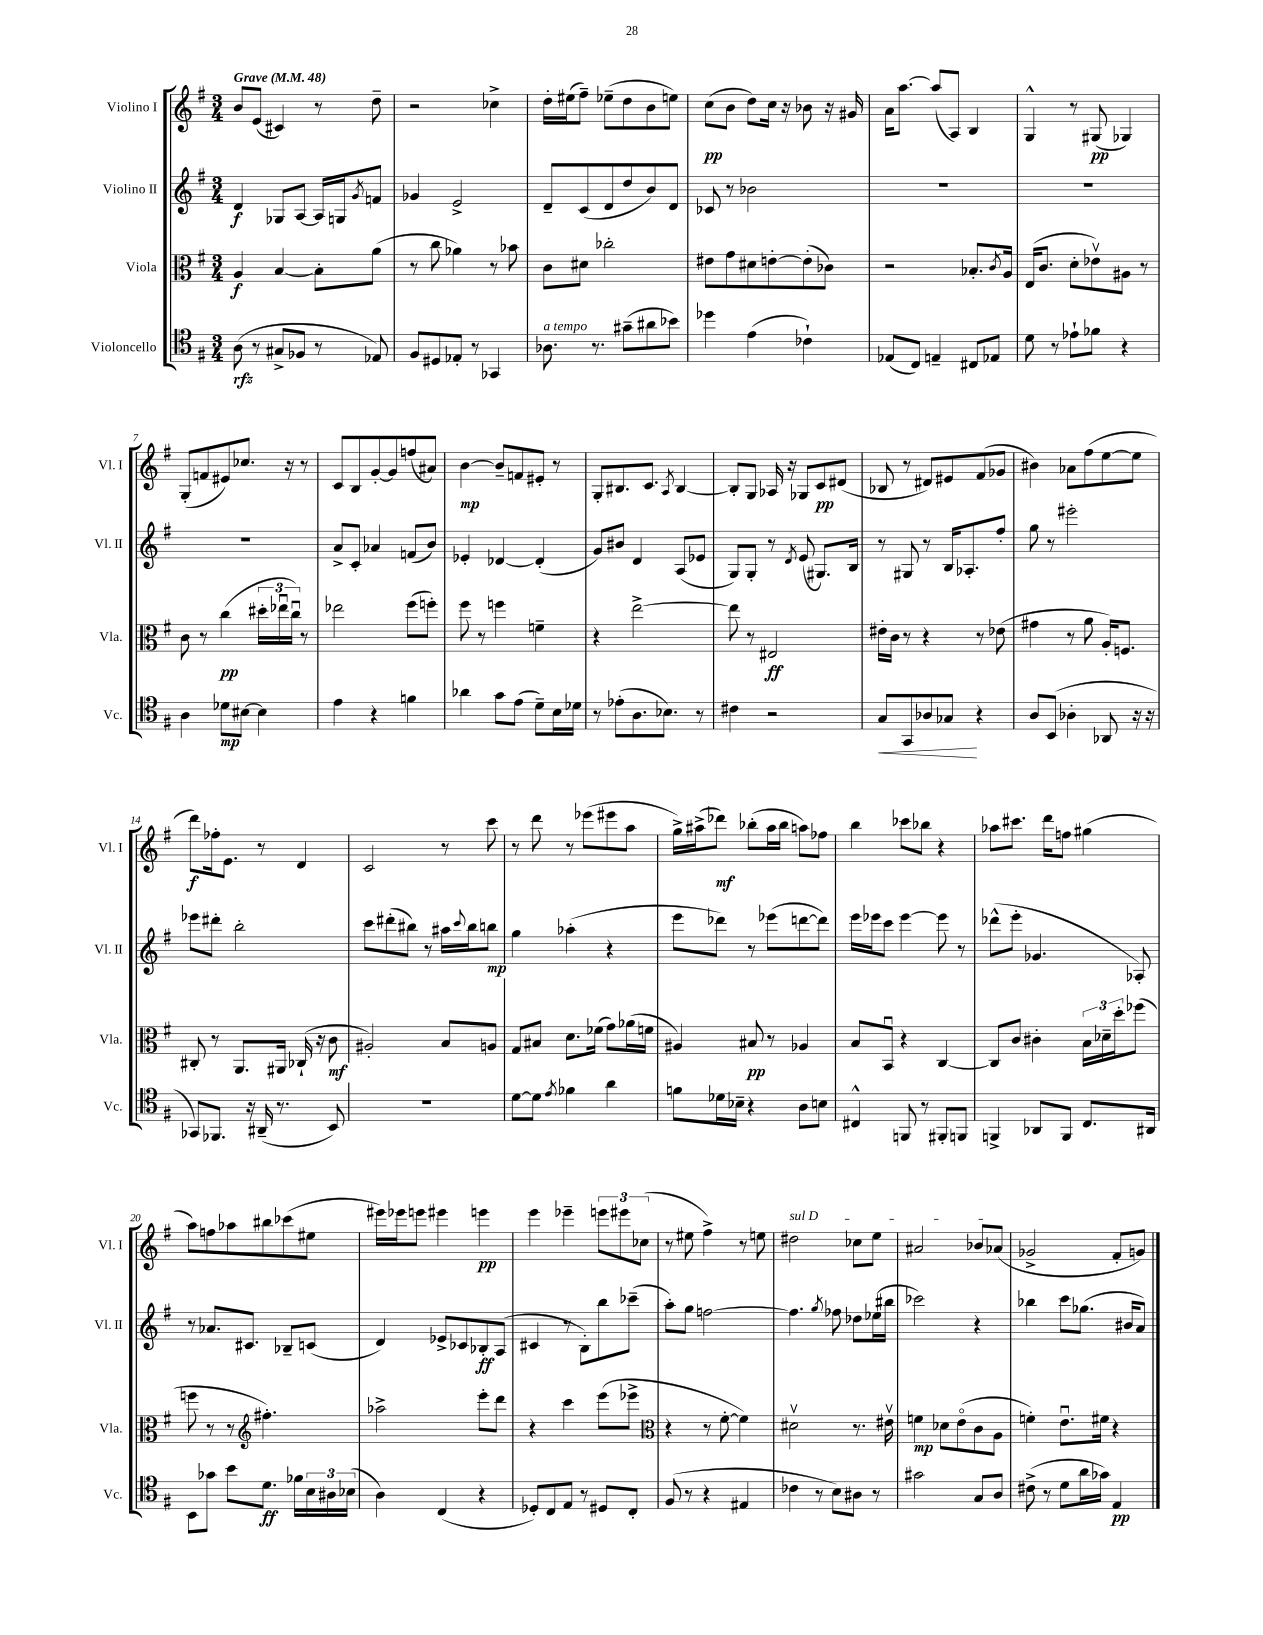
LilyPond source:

<<
\new StaffGroup <<
\new Staff = "s0" \with { instrumentName = "Violino I" shortInstrumentName = "Vl. I" } {
    \clef treble \key g \major \numericTimeSignature \time 3/4 \tempo "Grave" 4 = 48
    b'8 e'8( cis'4) r8 d''8-- |
    r2 ces''4-> |
    d''16-. eis''16( fis''8--) ees''8--( d''8 b'8 e''8) |
    c''8\pp( b'8 d''8) c''16 r16 bes'8 r16 gis'16 |
    a'16 a''8.~ a''8( a8) b4 |
    g4-^ r8 gis8\pp( ges4) |
    g8-.( f'8 eis'8) ces''8. r16 r8 |
    c'8 b8 g'8~-. g'8 f''8( ais'8) |
    b'4~\mp b'8-- f'8 eis'8-. r8 |
    g8-. bis8. c'8. \acciaccatura { a8 } bis4~ |
    bis8-. g8 aes16 r16 ges8 c'8\pp dis'8( |
    bes8 r8 dis'8) eis'8 fis'8( ges'8 |
    bis'4) aes'8 fis''8( e''8~ e''8 |
    d'''8\f) fes''16-. e'8. r8 d'4 |
    c'2 r8 c'''8 |
    r8 d'''8 r8 ees'''8( eis'''8 a''8 |
    g''16->) ais''16->( des'''8\mf) bes''8-.( ais''16 bes''16 a''8) fes''8 |
    b''4 ces'''8 bes''8 r4 |
    aes''8 cis'''8. d'''16 f''8 gis''4( |
    a''8) f''8 aes''8 bis''8 ces'''8( eis''8 |
    eis'''16) ees'''16 e'''8 eis'''4 e'''4\pp |
    e'''4 ees'''4-- \tuplet 3/2 { e'''8 eis'''8 ces''8( } |
    r8 eis''8 fis''4->) r8 e''8 |
    \once \override TextSpanner.bound-details.left.text = \markup { \italic "sul D" } dis''2\startTextSpan ces''8 e''8 |
    ais'2 bes'8 aes'8\stopTextSpan( |
    ges'2-> fis'8-. g'8) \bar "|." |
}
\new Staff = "s1" \with { instrumentName = "Violino II" shortInstrumentName = "Vl. II" } {
    \clef treble \key g \major \numericTimeSignature \time 3/4
    d'4\f ges8 a8~ a16 g16 \acciaccatura { g'8 } f'8 |
    ges'4 e'2-> |
    d'8-- c'8( d'8 d''8 b'8) d'8 |
    ces'8 r8 bes'2 |
    R2. |
    R2. |
    R2. |
    a'8-> c'8-. aes'4 f'8( b'8) |
    ees'4-. des'4~ des'4-.( |
    g'8) bis'8 d'4 a8( ees'8 |
    g8) g8-. r8 \acciaccatura { d'8 } e'8( gis8.) b16 |
    r8 gis8 r8 b16 aes8.-. fis''8-. |
    g''8 r8 eis'''2-. |
    ees'''8 dis'''8-. b''2-. |
    c'''8 dis'''8-.( bis''8) r8 ais''16 \appoggiatura { c'''8 } bis''16 b''8\mp |
    g''4 aes''4-.( r4 |
    e'''8 des'''8) r8 ees'''8( d'''8~ d'''8) |
    e'''16 ees'''16 c'''8 ees'''4~ ees'''8 r8 |
    des'''8-^( e'''8-. ges'4. aes8-.) |
    r8 aes'8. cis'8. bes8-- c'8( |
    d'4) ees'8-> ces'8 bes8-.\ff a8( |
    cis'4 r8 b8-.) b''8 ces'''8--( |
    a''8-.) g''8 f''2~ |
    f''4. \acciaccatura { g''8 } fes''8 des''8 ees''16( bis''16 |
    ces'''2) r4 |
    bes''4 c'''8 ges''8.( bis'16 a'8) \bar "|." |
}
\new Staff = "s2" \with { instrumentName = "Viola" shortInstrumentName = "Vla." } {
    \clef alto \key g \major \numericTimeSignature \time 3/4
    a4\f b4~ b8-. a'8( |
    r8 c''8 aes'4) r8 bes'8 |
    c'8 dis'8 ces''2-. |
    eis'8 g'8 dis'8 e'8~-. e'8-.( ces'8) |
    r2 bes8.-. \acciaccatura { c'8 } a16 |
    e16( c'8. d'8-. ees'8\upbow) ais8 r8 |
    c'8 r8 c''4\pp( \tuplet 3/2 { dis''16-. ees''16\downbow c''16\downbow) } r8 |
    ees''2 fis''8( f''8-.) |
    fis''8 r8 f''4 f'4-- |
    r4 e''2~-> |
    e''8 r8 eis2\ff |
    eis'16-. c'16 r8 r4 r8 ees'8( |
    gis'4 r8 a'8 a16-.) f8. |
    cis8-. r8 a,8. ais,16 ces16-!( r16 c'8\mf |
    ais2-.) b8 a8 |
    g8 bis8 d'8. fes'16( g'8) aes'16( f'16 |
    ais4) bis8\pp r8 aes4 |
    b8 b,8\downbow r4 c4~ |
    c8 c'8 cis'4-. \tuplet 3/2 { b16 des'16-- d''16-. } fes''8( |
    f''8 r8 r8 \clef treble fis''4.-.) |
    aes''2-> e'''8-. d'''8 |
    r4 c'''4 e'''8( ees'''8-> |
    \clef alto r4 r8 fis'8~-. fis'4) |
    dis'2\upbow r8. eis'16\upbow |
    f'4\mp des'8 e'8\flageolet( c'8 a8 |
    f'4-.) e'8.\downbow fis'16 r4 \bar "|." |
}
\new Staff = "s3" \with { instrumentName = "Violoncello" shortInstrumentName = "Vc." } {
    \clef tenor \key g \major \numericTimeSignature \time 3/4
    a8\rfz( r8 gis8-> fes8 r8 ees8) |
    fis8 dis8 ees8-. r8 ges,4 |
    aes8.^\markup { \italic "a tempo" } r8. gis'8--( ais'8 bes'8) |
    des''4 e'4( ces'4-!) |
    ees8( c8) e4-- cis8 ees8 |
    d'8 r8 ees'8-! fes'8 r4 |
    a4 des'8\mp bis8~ bis4 |
    e'4 r4 f'4 |
    aes'4 g'8 e'8( d'8--) b16 des'16 |
    r8 ees'8-.( a8. bes8.) r8 |
    cis'4 r2 |
    g8\< g,8 aes8 ges8\! r4 |
    a8 b,8( aes4-. aes,8 r16 r16 |
    ges,8) fes,8. r16 ais,16--( r8. b,8) |
    R2. |
    d'8~ d'8 \acciaccatura { e'8 } fes'4 a'4 |
    f'8 des'16 bes16-- r4 a8 b8 |
    cis4-^ f,8 r8 fis,8-. f,8 |
    f,4-> aes,8 f,8 c8. ais,16 |
    b,8 ges'8 b'8 d'8.\ff fes'16 \tuplet 3/2 { b16 ais16 bes16( } |
    a4) c4( r4 |
    des8-.) c8 e8 r8 dis8 c8-. |
    fis8( r8 r4 eis4 |
    ces'4 r8 b8) ais8 r8 |
    gis'2 g8 a8 |
    cis'8->( r8 d'8 a'16 ges'16) e4\pp \bar "|." |
}
>>
>>
